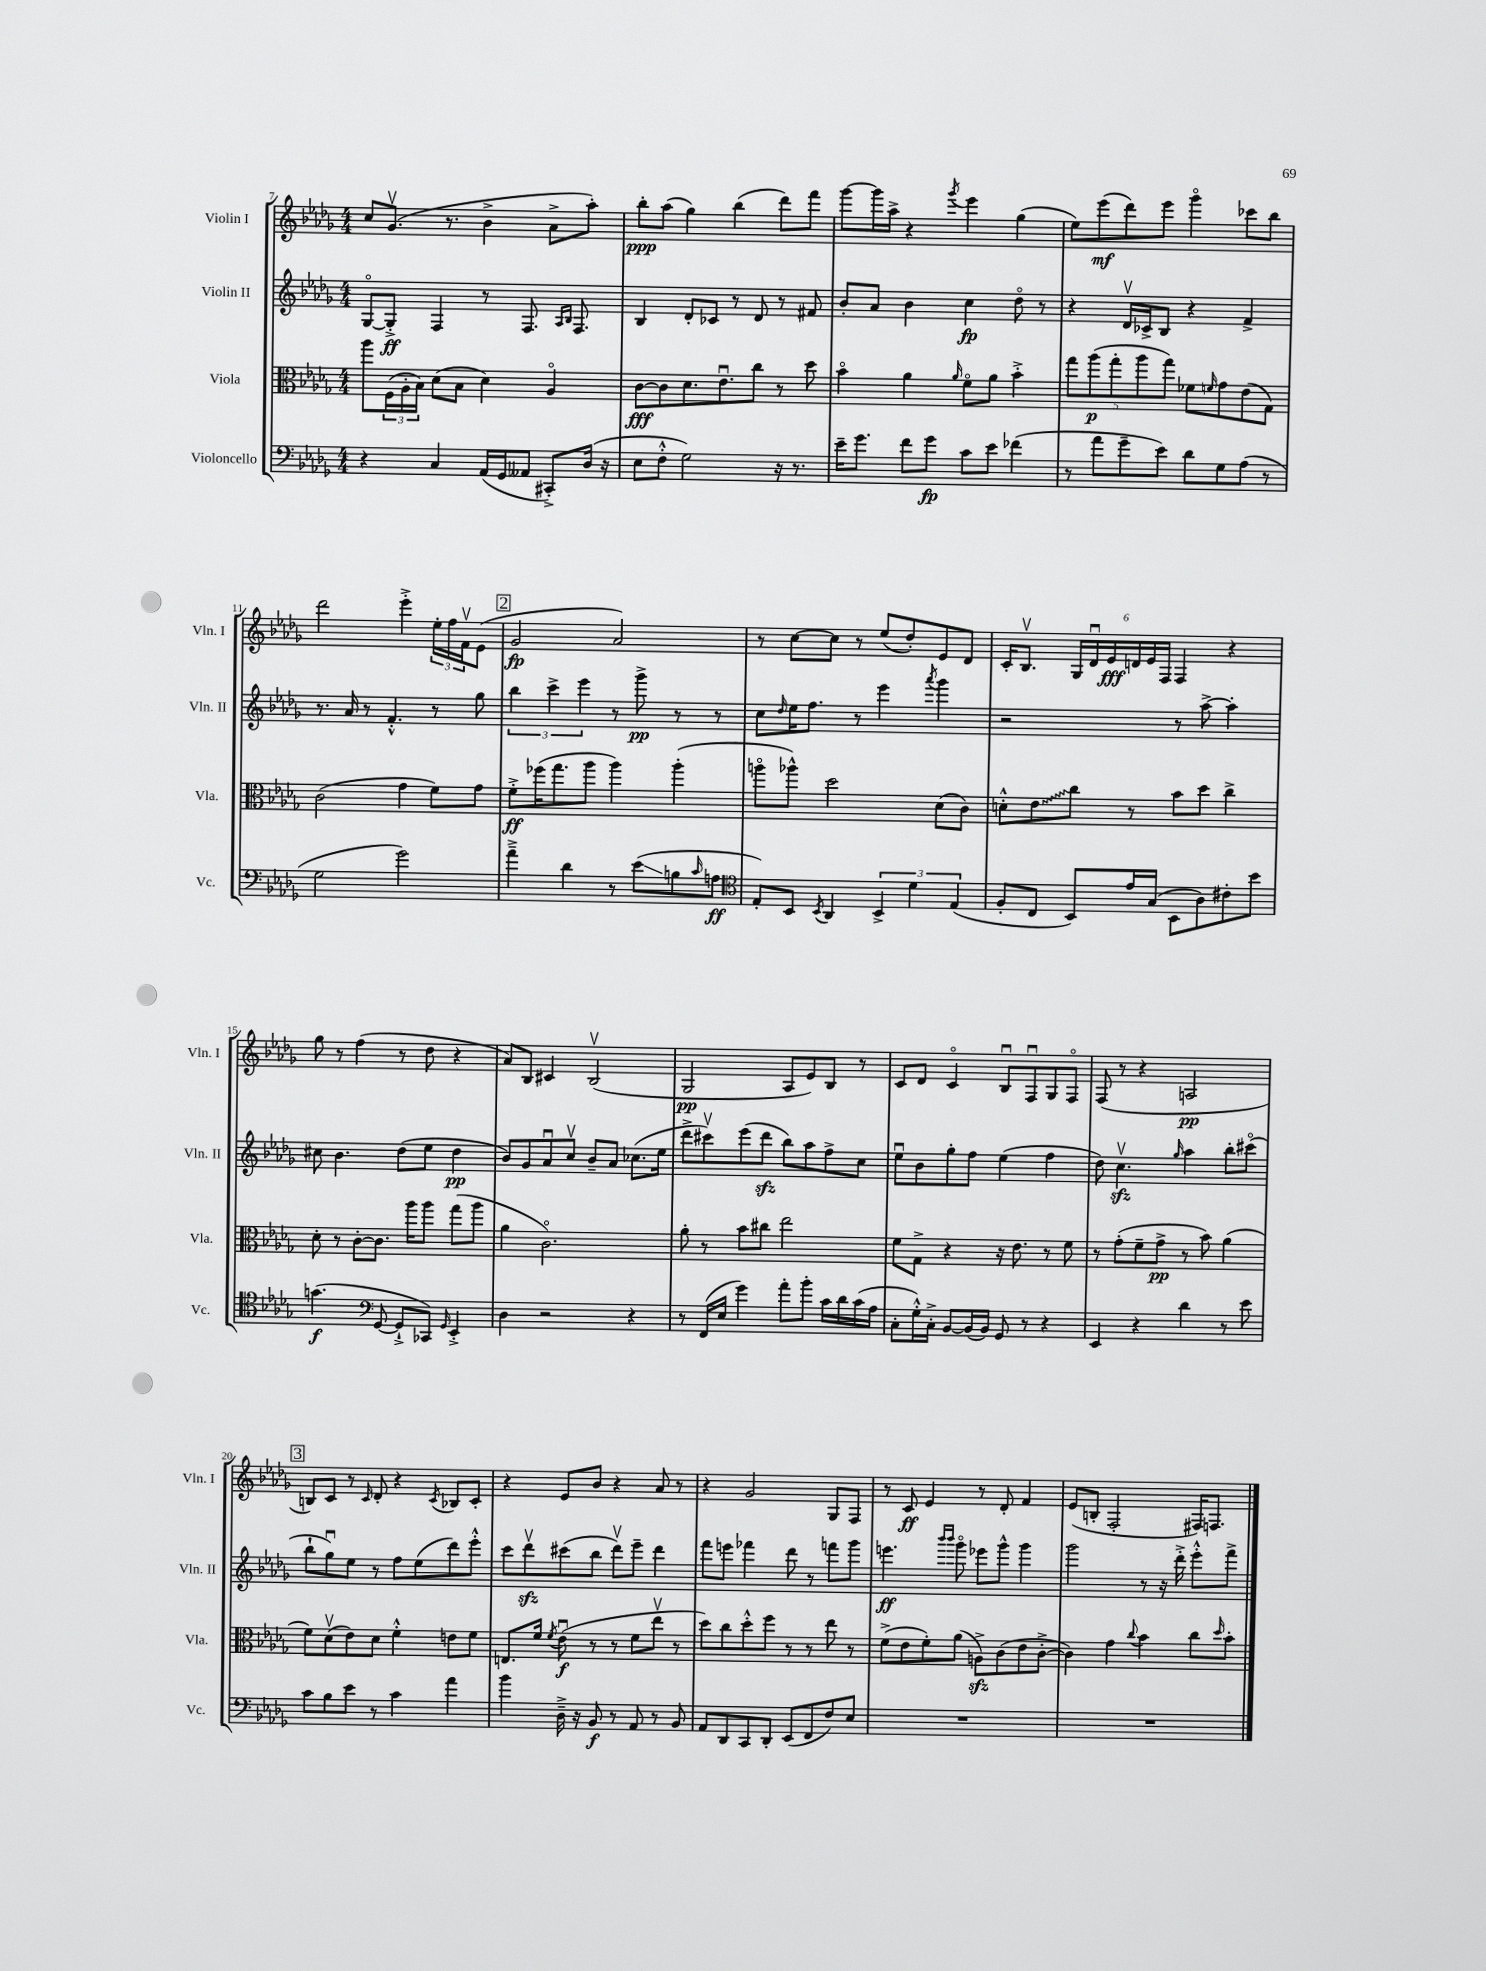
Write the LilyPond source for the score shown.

<<
\new StaffGroup <<
\new Staff = "s0" \with { instrumentName = "Violin I" shortInstrumentName = "Vln. I" } {
    \clef treble \key des \major \numericTimeSignature \time 4/4
    c''8 ges'8.\upbow( r8. bes'4-> aes'8-> aes''8-.) |
    bes''8-.\ppp aes''8( ges''4) bes''4( des'''8) f'''8 |
    ges'''8~ ges'''16 aes''16-> r4 \acciaccatura { ges'''8 } ees'''4 ges''4( |
    ees''8) ees'''8\mf( des'''8) ees'''8 ges'''4\flageolet ces'''8 bes''8 |
    des'''2 ees'''4-.-> \tuplet 3/2 { ees''16-. f''16 f'16\upbow } ees'8( |
    \mark \markup { \box "2" } ges'2\fp aes'2) |
    r8 c''8~ c''8 r8 ees''8( des''8-.) ees'8 des'8 |
    c'16-. bes8.\upbow \tuplet 6/4 { ges16 des'16\downbow ees'16\fff d'16 ees'16 f16 } f4 r4 |
    ges''8 r8 f''4( r8 des''8 r4 |
    aes'8) bes8 cis'4 bes2\upbow( |
    ges2\pp aes8 ees'8) bes8 r8 |
    c'8 des'8 c'4\flageolet bes8\downbow f8\downbow ges8 f8\flageolet |
    f8( r8 r4 a2\pp |
    \mark \markup { \box "3" } b8) c'8 r8 \grace { c'16 } des'8-. r4 \acciaccatura { c'8 } bes8 c'8-. |
    r4 ees'8 bes'8 r4 aes'8 r8 |
    r4 ges'2 ges8 f8 |
    r8 c'8\ff ees'4 r8 des'8-. f'4 |
    ees'8( b8-. f2-. fis16) f8. \bar "|." |
}
\new Staff = "s1" \with { instrumentName = "Violin II" shortInstrumentName = "Vln. II" } {
    \clef treble \key des \major \numericTimeSignature \time 4/4
    ges8~\flageolet ges8-.->\ff f4 r8 f8. \grace { aes16 bes16 } f8. |
    bes4 des'8-. ces'8 r8 des'8 r8 fis'8 |
    bes'8-. aes'8 bes'4 c''4\fp des''8\flageolet r8 |
    r4 des'16\upbow ces'16-> bes8 r4 f'4-> |
    r8. aes'16 r8 f'4.-.-^ r8 ges''8 |
    \mark \markup { \box "2" } \tuplet 3/2 { bes''4 c'''4-> ees'''4 } r8 ges'''8->\pp r8 r8 |
    c''8 \grace { des''16 } ees''16 f''8. r8 ees'''4 \acciaccatura { aes'''8 } ges'''4 |
    r2 r8 aes''8~-> aes''4-. |
    cis''8 bes'4. des''8( ees''8 des''4\pp |
    bes'8) ges'8 aes'8\downbow c''8\upbow bes'8-- aes'8 ces''8.( ees''16 |
    des'''8-> cis'''8\upbow) ees'''8( des'''8\sfz bes''8) aes''8 f''8-> c''8 |
    ees''8\downbow bes'8 ges''8-. f''8 ees''4( f''4 |
    des''8) c''4.\upbow\sfz \grace { ges''16 } aes''4 bes''8-. cis'''8\flageolet( |
    \mark \markup { \box "3" } bes''8-! ges''8\downbow) ees''8 r8 f''8 ees''8( des'''8) ees'''8-.-^ |
    c'''8 des'''8\upbow\sfz cis'''8( bes''8 des'''8\upbow) ees'''8-- des'''4 |
    f'''8 e'''8 fes'''4 des'''8 r8 f'''8 ges'''8 |
    e'''4.\ff \grace { bes'''16 bes'''16 } ges'''8\flageolet ees'''8 ges'''8-^ ges'''4 |
    ges'''2 r8 r16 des'''16-.-> ees'''8-.-^ f'''8-> \bar "|." |
}
\new Staff = "s2" \with { instrumentName = "Viola" shortInstrumentName = "Vla." } {
    \clef alto \key des \major \numericTimeSignature \time 4/4
    aes''8 \tuplet 3/2 { f16( aes16-. bes16) } des'8( bes8 des'4) aes4\flageolet |
    c'8~\fff c'8 des'8. ees'8.\downbow c''8 r8 des''8 |
    bes'4\flageolet aes'4 \grace { aes'16 } f'8\flageolet aes'8 bes'4-.-> |
    \tuplet 5/4 { ges''8 aes''8\p( ges''8-. aes''8 ges''8) } fes'8 \grace { f'16 } ges'8 ees'8( ges8) |
    c'2( ges'4 f'8) ges'8 |
    \mark \markup { \box "2" } f'8-.->\ff fes''16( ges''8. aes''8 aes''4) aes''4-.( |
    a''8\flageolet aes''8-^) des''2 des'8( c'8) |
    d'8-.-^ \once \override Glissando.style = #'zigzag ees'8\glissando c''8 r8 bes'8 des''8 c''4-> |
    des'8-. r8 c'8~-. c'8. aes''16 aes''8 ges''8( aes''8 |
    aes'4 c'2.\flageolet) |
    aes'8-. r8 bes'8 cis''8 ees''2 |
    f'8 ges8-> r4 r16 ees'8. r8 f'8 |
    r8 ges'8-.( f'8-- ges'8->\pp r8 bes'8) aes'4( |
    \mark \markup { \box "3" } f'8) des'8\upbow( ees'8) des'8 f'4-.-^ e'8 f'8 |
    e8. f'16 \acciaccatura { f'8 } ees'8\downbow\f( r8 r8 f'8 ees''8\upbow r8 |
    des''8) c''8 des''8-.-^ f''8 r8 r8 ees''8 r8 |
    f'8->( ees'8 f'8-.) aes'8( a8->\sfz) c'8( ees'8 c'8~-.-> |
    c'4) ges'4 \appoggiatura { c''8 } bes'4 c''8 \grace { des''16 } bes'8-. \bar "|." |
}
\new Staff = "s3" \with { instrumentName = "Violoncello" shortInstrumentName = "Vc." } {
    \clef bass \key des \major \numericTimeSignature \time 4/4
    r4 c4 aes,16( ges,16 aeses,8 cis,8-.->) des16( r16 |
    ees8 f8-.-^ ges2) r16 r8. |
    ees'16-- ges'8. f'8 ges'8\fp c'8 ees'8 fes'4( |
    r8 aes'8 ges'8-- ees'8) des'8 ges8 aes8( r8 |
    ges2 ges'2) |
    \mark \markup { \box "2" } aes'4---> des'4 r8 ees'8\glissando( b8 \grace { c'16 } a8\ff |
    \clef tenor ees8-.) bes,8 \acciaccatura { bes,8 } aes,4 \tuplet 3/2 { bes,4-> des'4 ees4( } |
    f8-. c8 bes,8) ees'16 ges16( bes,8 aes8) cis'8-. bes'8 |
    g'4.\f( \clef bass ges,8~ ges,8-!-> ces,8) \grace { ges,16 } ees,4-.-> |
    des4 r2 r4 |
    r8 f,16( ees16 ges'4) aes'8-. bes'8-. c'16 des'16 c'16( aes16 |
    c8-. ges16-.-^) c16-.-> bes,8~ bes,16( bes,16) ges,8 r8 r4 |
    ees,4 r4 des'4 r8 ees'8 |
    \mark \markup { \box "3" } c'8 bes8 ees'8 r8 c'4 aes'4 |
    bes'4 des16---> r16 bes,8\f r8 aes,8 r8 bes,8 |
    aes,8 des,8 c,8 des,8-. ees,8( f,8 f8) ees8 |
    R1 |
    R1 \bar "|." |
}
>>
>>
\layout { \context { \Score currentBarNumber = #7 } }
